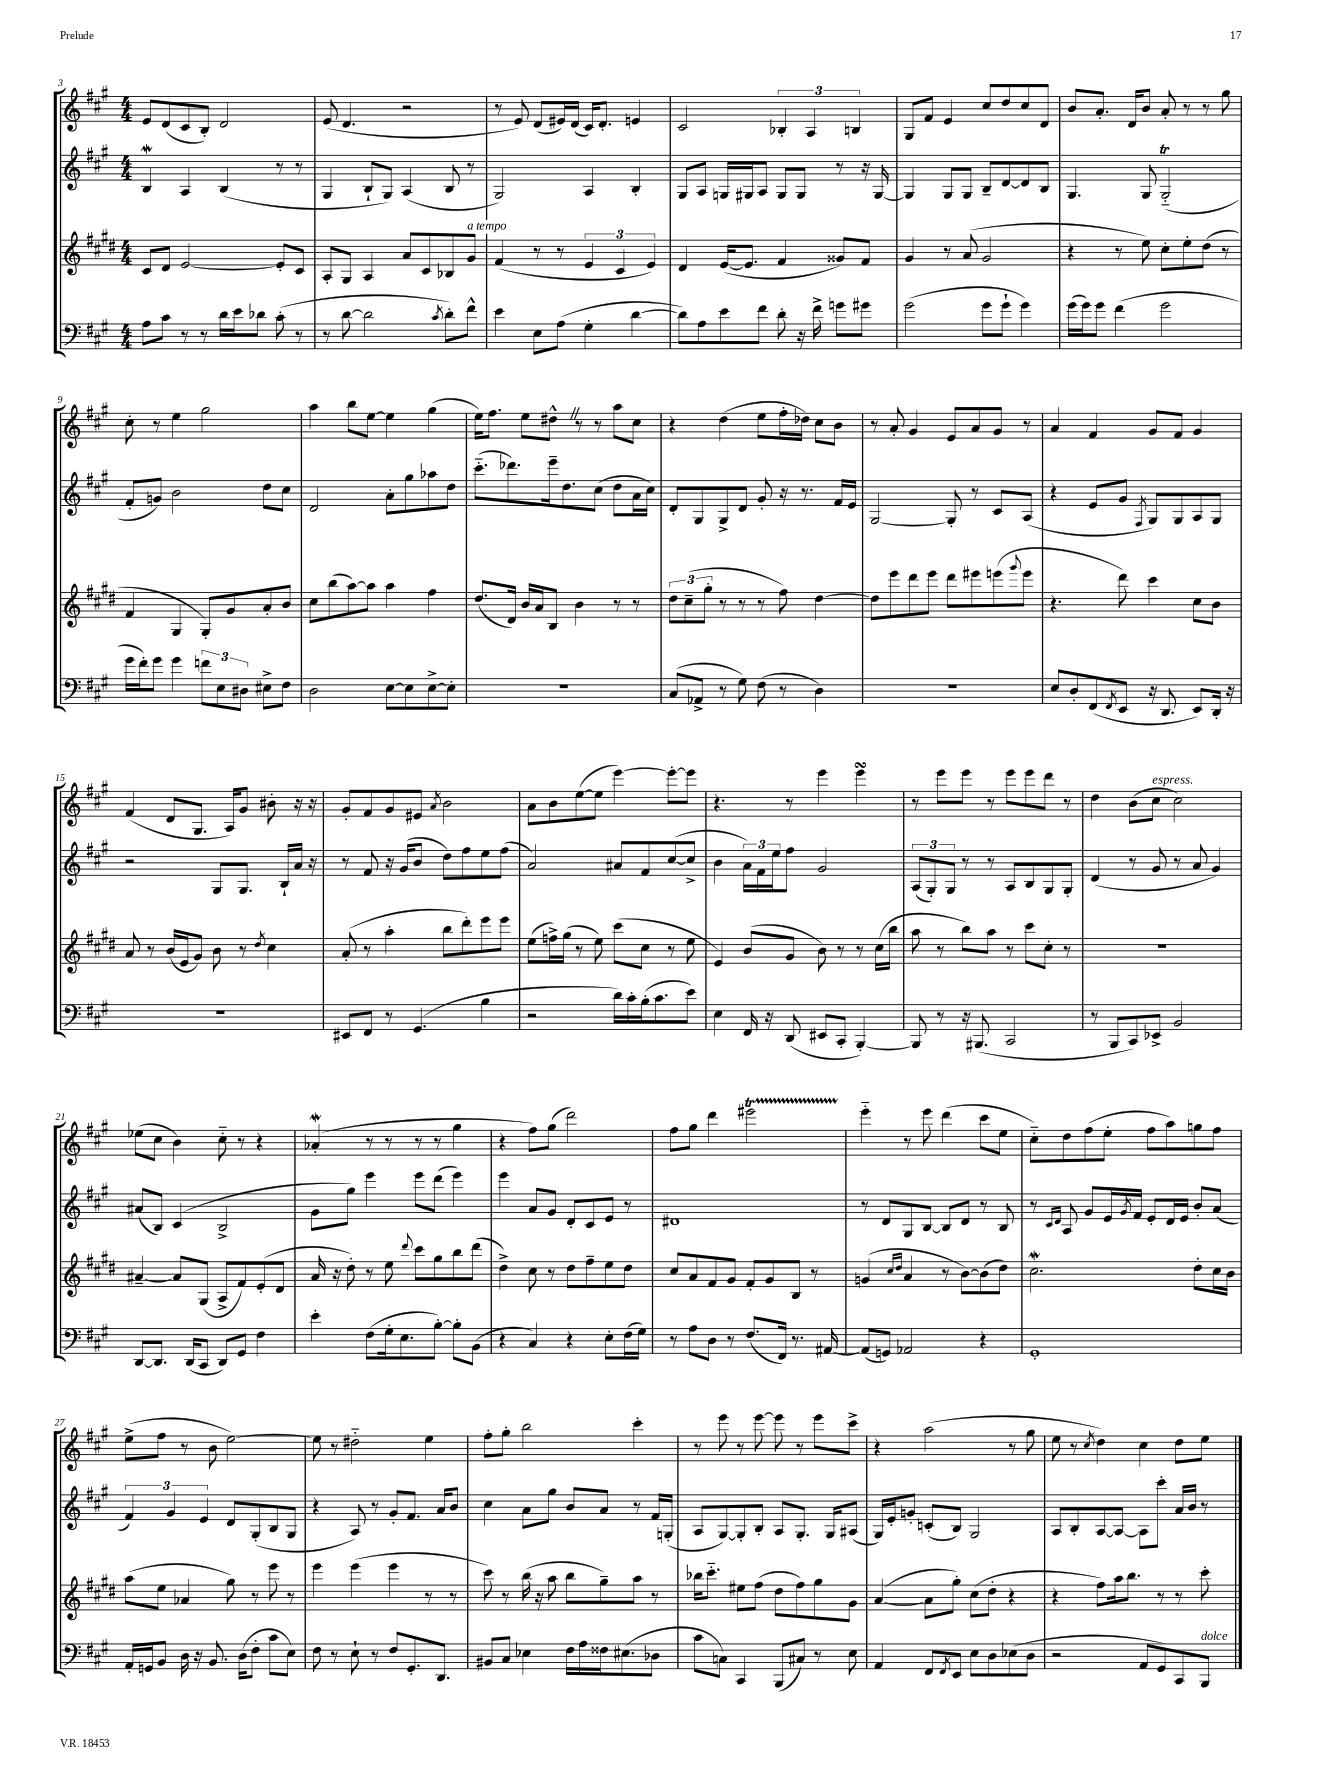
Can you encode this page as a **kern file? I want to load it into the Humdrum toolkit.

**kern	**kern	**kern	**kern
*staff4	*staff3	*staff2	*staff1
*clefF4	*clefG2	*clefG2	*clefG2
*k[f#c#g#]	*k[f#c#g#d#]	*k[f#c#g#]	*k[f#c#g#]
*M4/4	*M4/4	*M4/4	*M4/4
8A\L	8c#/L	4B/	8e/L
8c#\J	8d#/J	.	(8d/
8r	[2e/	4A/	8c#/
8r	.	.	8B'/J)
16d\LL	.	(4B/	2d/
16e\J	.	.	.
8d-\J	.	.	.
(8c#'\	8e'/]L	8r	.
8r	8c#/J	8r	.
=	=	=	=
8r	8A'/L	4G#/	(8e/
[8d\	8G#/J	.	4.d/
2d\]	4A/	8B`/L	.
.	.	8G#/J)	.
.	8a/L	(4A/	2r
.	8c#/	.	.
8qc#/	.	.	.
8d'\L)	8B-/	8B/	.
8f#^^\J	8g#/J	8r	.
=	=	=	=
4e\	(4f#/	2G#/)	8r
.	.	.	8e/)
8E\L	8r	.	(8d/L
(8A\J	8r	.	16e#/L)
.	.	.	(16d/JJ
4G#'\	6e/	4A/	16c#/LK)
.	.	.	8.d'/J
.	6c#/	.	.
[4d\	.	4B'/	4e/
.	6e/)	.	.
=	=	=	=
8d\]L)	4d#/	8G#/L	2c#/
8A\	.	8A/J	.
8e\	([16e/LK	16G/LL	.
.	8.e/]J	16G#/J	.
8f#\J	.	8A/J	.
8d'\	4f#/	8G#/L	6B-'/
16r	.	8G#/J	.
.	.	.	6A/
16f#^\	.	.	.
8g\L	8g##/L)	8r	.
.	.	.	6B/
8g#\J	8f#/J	16r	.
.	.	[16G#/	.
=	=	=	=
(2g#\	4g#/	4G#/]	8G#/L
.	.	.	8f#/J
.	8r	8G#/L	4e/
.	(8a/	8G#/J	.
8g#\L	2g#/	8B~/L	8cc#/L
8g#`\J	.	[8d/	8dd/
4g#\)	.	8d/]	8cc#/
.	.	8B/J	8d/J
=	=	=	=
(16g#\LL	4r	4.G#/	8b/L
16g#\J)	.	.	.
8g#\J	.	.	8.a'/J
(4f#\	8r	.	.
.	.	.	16d/LK
.	8ee\)	8G#/	8b/J
2g#\	8cc#'\L	(2G#'~/	8a'/
.	8ee'\	.	8r
.	(8dd#\J	.	8r
.	8r	.	8gg#\
=	=	=	=
16g#\LL	4f#/	8f#'/L	8cc#'\
16f#'\J)	.	.	.
8g#\J	.	8g/J)	8r
4g#\	4G#/	2b\	4ee\
12f\L	8G#'/L)	.	2gg#\
12E\	.	.	.
.	8g#/	.	.
12D#\J	.	.	.
8E#^\L	8a'/	8dd\L	.
8F#\J	8b/J	8cc#\J	.
=	=	=	=
2D\	8cc#\L	2d/	4aa\
.	(8bb\	.	.
.	[8aa\)	.	8bb\L
.	8aa\]J	.	[8ee\J
[8E\L	4aa\	8a'\L	4ee\]
8E\]	.	8gg#\	.
[8E^\	4ff#\	8aa-\	(4gg#\
8E'\]J	.	8dd\J	.
=	=	=	=
1r	(8.dd#/L	(8.ccc#'~\L	16ee\LK)
.	.	.	8.ff#\J
.	16d#/Jk)	8.ddd-\)	.
.	16b/LL	.	8ee\L
.	16a/J	.	.
.	8B/J	16eee~\k	8dd#^^\J
.	.	8.dd\	.
.	4b\	.	8r
.	.	(8cc#\J	8r
.	8r	8dd\L	8aa\L
.	8r	16a\L	8cc#\J
.	.	16cc#\JJ)	.
=	=	=	=
(8C#/L	12dd#\L	8d'/L	4r
.	(12cc#~\	.	.
8AA-^/J	.	8G#/	.
.	12gg#'\J	.	.
8r	8r	8G#^/	(4dd\
8G#\)	8r	8d/J	.
(8F#\	8r	8g#'/	8ee\L
8r	8ff#\)	16r	16ff#'\L
.	.	8.r	16dd-\JJ)
4D\)	[4dd#\	.	8cc#\L
.	.	16f#/LL	8b\J
.	.	16e/JJ	.
=	=	=	=
1r	8dd#\]L	[2G#/	8r
.	8eee\	.	8a'/
.	8ddd#\	.	4g#/
.	8eee\J	.	.
.	8ddd#\L	8G#'/]	8e/L
.	8eee#\	8r	8a/
.	(8eee\	8c#/L	8g#/J
.	8qqggg#/	.	.
.	8eee\J	(8A/J	8r
=	=	=	=
8E/L	4.r	4r	4a/
8D'/	.	.	.
(8FF#/	.	8e/L	4f#/
8qFF#/	.	.	.
8EE/J	8ddd#\)	8g#/J	.
.	.	8qF#/	.
16r	4ccc#\	8G#/L)	8g#/L
8.DD/	.	.	.
.	.	8G#/	8f#/J
8EE/L)	8cc#\L	8A/	4g#/
16DD'/Jk	8b\J	8G#/J	.
16r	.	.	.
=	=	=	=
1r	8a/	2r	(4f#/
.	8r	.	.
.	(16b/LL	.	8d/L
.	16e/J	.	.
.	8g#/J)	.	8.G#/J
.	8b\	8G#/L	.
.	.	.	16A/LK)
.	8r	8.G#/J	8g#/J
.	8qdd#/	.	.
.	4cc#\	.	8b#'\
.	.	16B`/LL	.
.	.	16a/JJ	16r
.	.	16r	16r
=	=	=	=
8EE#/L	(8a'/	8r	8g#'/L
8FF#/J	8r	8f#/	8f#/
8r	4aa'\	16r	8g#/
.	.	(16g#/LK	.
(4.GG#/	.	8b/J	8e#/J
.	.	.	8qa/
.	8bb\L	8dd\L)	2b\
.	8ddd#'\)	8ff#\	.
4B\	8eee\	8ee\	.
.	8eee\J	(8ff#\J	.
=	=	=	=
2r	(8ee\L	2a/)	8a\L
.	16ff^\L)	.	8b\
.	(16gg#\JJ	.	.
.	8r	.	([8ee\
.	8ee\)	.	8ee\]J
16d\LL)	(8ccc#\L	8a#/L	[4eee\)
16c#'\	.	.	.
(16B'\J	8cc#\J	8f#/	.
8.c#\	.	.	.
.	8r	([8cc#/	8eee'\_L
8e\J)	8ee\	8cc#^/]J	8eee\]J
=	=	=	=
4E\	4e/)	4b\	4.r
16FF#/	(8b/L	24a\LL)	.
.	.	24f#\	.
16r	.	.	.
.	.	24ee\J	.
(8DD/	8g#/J	8ff#\J	8r
8EE#/L	8b\)	2g#/	4eee\
8CC#'/J	8r	.	.
[4BBB'/)	8r	.	4eee\
.	(16cc#\LL	.	.
.	16bb\JJ	.	.
=	=	=	=
8BBB/]	8aa\	(12A/L	8r
.	.	12G#'/)	.
8r	8r	.	8eee\L
.	.	12G#/J	.
16r	8bb\L)	8r	8eee\J
(8.BBB#/	.	.	.
.	8aa\J	8r	8r
2CC#/	8r	8A/L	8eee\L
.	8ccc#\L	8B/	8eee\
.	8cc#'\J	8G#/	8ddd\J
.	8r	8G#'/J	8r
=	=	=	=
8r	1r	(4d/	4dd\
8BBB/L	.	.	.
8CC#/)	.	8r	(8b\L
8EE-^/J	.	8g#/	8cc#\J
2BB/	.	8r	2cc#\)
.	.	8a/	.
.	.	4g#/)	.
=	=	=	=
[8DD/L	[4a#~/	(8a#/L	(8ee-\L
8.DD/]J	.	8B/J)	8cc#\J
.	8a#/]L	(4c#/	4b\)
(16DD/LK	.	.	.
8CC#/J	(8G#/J	.	.
8DD/L)	8A^/L	2B^/	8cc#'~\
8GG#/J	8f#/)	.	8r
4F#\	(8e'/	.	4r
.	8d#/J	.	.
=	=	=	=
4e'\	16a/	8g#\L	(4a-'/
.	16r	.	.
.	8dd#'\)	8gg#\J)	.
(8F#\L	8r	4eee\	8r
16G#'\k	8ee\	.	8r
8.E\	.	.	.
.	8qqddd#/	.	.
.	8ccc#\L	8eee\L	8r
[8B'\J)	8gg#\	(8ddd\J	8r
8B'\]L	8bb\	4eee\)	4gg#\
(8BB\J	(8ddd#\J	.	.
=	=	=	=
4r	4dd#^\)	4eee\	4r
4C#/)	8cc#\	8a/L	8ff#\L)
.	8r	8g#/J	(8gg#\J
4r	8dd#\L	8d'/L	2ddd\)
.	8ff#~\	8c#/	.
8E'\L	8ee\	8e/J	.
(16F#\L	8dd#\J	8r	.
16G#\JJ)	.	.	.
=	=	=	=
8r	8cc#/L	1d#	8ff#\L
8A\L	8a/	.	8gg#\J
8D\J	8f#/	.	4ddd\
8r	8g#/J	.	.
(8.F#/L	8f#'/L	.	2eee#\
.	8g#/	.	.
16FF#/Jk)	.	.	.
8.r	8B/J	.	.
.	8r	.	.
[16AA#/	.	.	.
=	=	=	=
(8AA#/]L	(4g/	8r	4eee'~\
8GG/J)	.	8d/L	.
.	16qqcc#/LL	.	.
.	16qqdd#/JJ	.	.
2AA-/	4a/	8G#/	8r
.	.	[8B/J	8eee\
.	8r	8B/]L	(4ddd\
.	[8b\L)	8d/J	.
4r	(8b\]	8r	8ccc#\L
.	8dd#\J)	8B/	8ee\J
=	=	=	=
1GG#'	2.cc#\	8r	8cc#'~\L)
.	.	16qqc#/LL	.
.	.	16qqd/JJ	.
.	.	8A/	8dd\
.	.	8g#/L	(8ff#\
.	.	16e/L	8ee'\J
.	.	8qg#/	.
.	.	16f#/JJ	.
.	.	8e'/L	8ff#\L
.	.	16d/L	8aa\)
.	.	16e/JJ	.
.	8dd#'\L	8b'/L	8gg\
.	16cc#\L	(8a/J	8ff#\J
.	16b\JJ	.	.
=	=	=	=
16AA'/LL	(8aa\L	6f#/)	(8ee^\L
16GG/J	.	.	.
8BB/J	8ee\J	.	8ff#\J
.	.	6g#/	.
16D\	4a-/	.	8r
16r	.	.	.
.	.	6e/	.
8.BB/	.	.	8b\
.	8gg#\)	8d/L	[2ee\)
(16D\LK	.	.	.
8F#'\J	8r	(8G#'/	.
8c#\L	8eee\	8B/	.
8E\J)	8r	8G#/J	.
=	=	=	=
8F#\	4eee\	4r	8ee\]
8r	.	.	8r
8E`\	(4eee\	8A/)	2dd#'~\
8r	.	8r	.
8F#/L	4eee\	8g#'/L	.
8.GG#'/	.	8.f#/J	.
.	8r	.	4ee\
8.DD/J	.	16a/LK	.
.	8r	8b/J	.
=	=	=	=
8BB#/L	8ccc#\)	4cc#\	8ff#'\L
8C#/J	8r	.	8gg#'\J
4E-\	(16bb\	8a\L	2bb\
.	16r	.	.
.	8aa\	8gg#\J	.
16F#\LL	8bb\L	8b/L	.
16A\	.	.	.
16F##\J	8gg#~\)	8a/J	.
(8.E#\	.	.	.
.	8aa\J	8r	4ccc#'\
8D-\J	8r	16f#/LL	.
.	.	(16G'/JJ	.
=	=	=	=
8c#\L	16bb-\LK	8A/L	8r
.	8.ccc#'~\J	.	.
8C\J)	.	[8G#/)	8eee\
4CC#/	8ee#\L	8G#'/]	8r
.	(8ff#\J	8B'/J	[8eee\
(8BBB/L	8dd#\L	8A/L	8eee\]
8C#/J)	8ff#\)	8.G#'/J	8r
8r	8gg#\	.	8eee\L
.	.	16G#/LK	.
8E\	8g#\J	(8A#/J	8ccc#^\J
=	=	=	=
4AA/	([4a/	16G#/LL)	4r
.	.	16e'/J	.
.	.	8g'/J	.
8FF#/L	8a\]L	(8c'/L	(2aa\
8qFF#/	.	.	.
8EE/J	8gg#'\J)	8B/J)	.
8E\L	(8cc#\L	2G#/	.
8D\	8dd#'\J	.	.
(8E-\	4r	.	8r
8D\J	.	.	8gg#\
=	=	=	=
2r	4r	8A/L	8ee\
.	.	8B'/	8r
.	.	.	8qcc#/
.	8ff#\L)	[8A/	4dd\)
.	16aa\k	8A/_J	.
.	8.bb\J	.	.
8AA/L	.	8A\]L	4cc#\
8GG#/)	8r	8ccc#'\J	.
8CC#/	8r	16a/LL	8dd\L
.	.	16b/JJ	.
8BBB/J	8ccc#'\	8r	8ee\J
==	==	==	==
*-	*-	*-	*-
